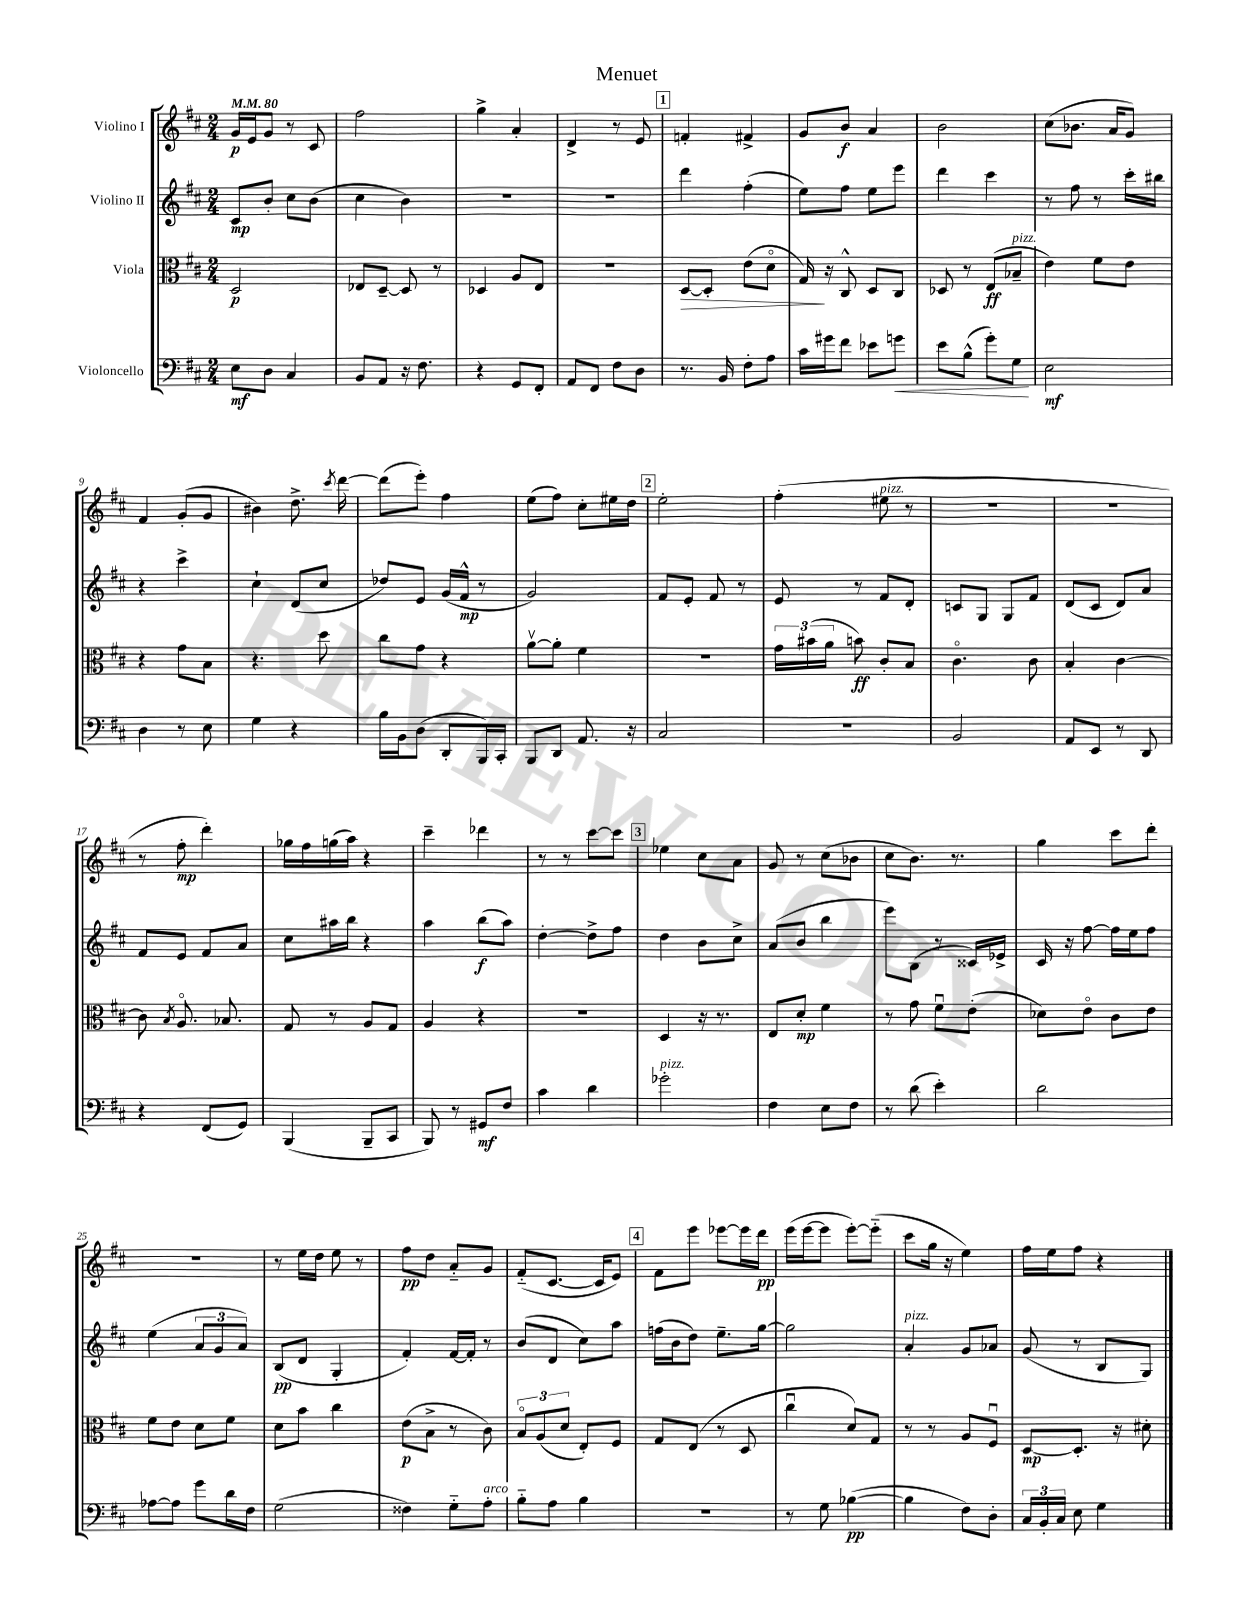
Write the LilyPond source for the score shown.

\header { title = "Menuet" }
<<
\new StaffGroup <<
\new Staff = "s0" \with { instrumentName = "Violino I" } {
    \clef treble \key d \major \numericTimeSignature \time 2/4 \tempo 4 = 80
    \autoBeamOff g'16[\p e'16 g'8] r8 cis'8 |
    fis''2 |
    g''4-> a'4-. |
    d'4-> r8 e'8 |
    \mark \markup { \box "1" } f'4-. fis'4-> |
    g'8[ b'8]\f a'4 |
    b'2 |
    cis''8[( bes'8.] a'16[ g'8]) |
    fis'4 g'8[-.( g'8] |
    bis'4) d''8.-> \acciaccatura { cis'''8 } d'''16~ |
    d'''8[( e'''8]-.) fis''4 |
    e''8[( fis''8]) cis''8[-. eis''16 d''16] |
    \mark \markup { \box "2" } e''2-. |
    fis''4-.( eis''8^\markup { \italic "pizz." } r8 |
    R2 |
    r2 |
    r8 fis''8-.\mp d'''4-.) |
    ges''16[ fis''16 g''16( a''16]) r4 |
    cis'''4-- des'''4 |
    r8 r8 cis'''8[~ cis'''8] |
    \mark \markup { \box "3" } ees''4 cis''8[ a'8] |
    g'8 r8 cis''8[( bes'8] |
    cis''8[ b'8.]) r8. |
    g''4 cis'''8[ d'''8]-. |
    r2 |
    r8 e''16[ d''16] e''8 r8 |
    fis''8[\pp d''8] a'8[-_ g'8] |
    fis'8[-_( cis'8.]~ cis'16[ e'8]) |
    \mark \markup { \box "4" } fis'8[ e'''8] ees'''8[~ ees'''16 d'''16]\pp |
    e'''16[( e'''16~ e'''8] e'''8[~-.) e'''8]-_( |
    cis'''8[ g''16] r16 e''4) |
    fis''16[ e''16 fis''8] r4 \bar "|." |
}
\new Staff = "s1" \with { instrumentName = "Violino II" } {
    \clef treble \key d \major \numericTimeSignature \time 2/4
    \autoBeamOff cis'8[\mp b'8]-. cis''8[ b'8]( |
    cis''4 b'4) |
    R2 |
    R2 |
    \mark \markup { \box "1" } d'''4 fis''4-.( |
    e''8[) fis''8] e''8[ e'''8] |
    d'''4 cis'''4 |
    r8 fis''8 r8 cis'''16[-. bis''16] |
    r4 cis'''4-> |
    cis''4-! d'8[( cis''8] |
    des''8[) e'8] g'16[( fis'16]-^\mp r8 |
    g'2) |
    \mark \markup { \box "2" } fis'8[ e'8]-. fis'8 r8 |
    e'8 r8 fis'8[ d'8]-. |
    c'8[ g8] g8[ fis'8] |
    d'8[( cis'8] d'8[) a'8] |
    fis'8[ e'8] fis'8[ a'8] |
    cis''8[ ais''16 b''16] r4 |
    a''4 b''8[\f( a''8]) |
    d''4~-. d''8[-> fis''8] |
    \mark \markup { \box "3" } d''4 b'8[ cis''8]-> |
    a'8[( b'8] b''4 |
    e'''8[) b8]( r8 cisis'16[) ees'16]-> |
    cis'16 r16 fis''8~ fis''16[ e''16 fis''8] |
    e''4( \tuplet 3/2 { a'8[ g'8 a'8]) } |
    b8[\pp( d'8] g4-. |
    fis'4-.) fis'16[~ fis'16]-. r8 |
    b'8[( d'8] cis''8[) a''8] |
    \mark \markup { \box "4" } f''16[( b'16 d''8]) e''8.[-- g''16]~ |
    g''2 |
    a'4-.^\markup { \italic "pizz." } g'8[ aes'8] |
    g'8( r8 b8[ g8]) \bar "|." |
}
\new Staff = "s2" \with { instrumentName = "Viola" } {
    \clef alto \key d \major \numericTimeSignature \time 2/4
    \autoBeamOff d2\p |
    ees8[ d8]~-- d8 r8 |
    des4 a8[ e8] |
    R2 |
    \mark \markup { \box "1" } d8[~\> d8]-. e'8[( d'8]\flageolet |
    g16\!) r16 cis8-^ d8[ cis8] |
    des8 r8 e8[\ff( bes8]--^\markup { \italic "pizz." } |
    e'4) fis'8[ e'8] |
    r4 g'8[ b8] |
    r4. d''8 |
    cis''8[ g'8] r4 |
    a'8[~\upbow a'8]-. fis'4 |
    \mark \markup { \box "2" } r2 |
    \tuplet 3/2 { g'16[ bis'16( a'16] } b'8\ff) cis'8[-. b8] |
    cis'4.\flageolet cis'8 |
    b4-. cis'4~ |
    cis'8 \acciaccatura { b8 } a8.\flageolet bes8. |
    g8 r8 a8[ g8] |
    a4 r4 |
    R2 |
    \mark \markup { \box "3" } d4 r16 r8. |
    e8[ d'8]-.\mp fis'4 |
    r8 g'8 fis'8[\downbow e'8]-.( |
    des'8[) e'8]\flageolet cis'8[ e'8] |
    fis'8[ e'8] d'8[ fis'8] |
    d'8[ b'8] cis''4 |
    e'8[\p( b8]-> r8 cis'8) |
    \tuplet 3/2 { b8[\flageolet a8( d'8] } e8[-.) fis8] |
    \mark \markup { \box "4" } g8[ e8]( r8 d8 |
    cis''4\downbow d'8[) g8] |
    r8 r8 a8[ fis8]\downbow |
    d8[~\mp d8.]-. r16 dis'8-. \bar "|." |
}
\new Staff = "s3" \with { instrumentName = "Violoncello" } {
    \clef bass \key d \major \numericTimeSignature \time 2/4
    \autoBeamOff e8[\mf d8] cis4 |
    b,8[ a,8] r16 fis8. |
    r4 g,8[ fis,8]-. |
    a,8[ fis,8] fis8[ d8] |
    \mark \markup { \box "1" } r8. b,16 fis8[-. a8] |
    cis'16[ gis'16 fis'8] ees'8[ g'8]\< |
    e'8[ b8]-^( g'8[-.) g8]\! |
    e2\mf |
    d4 r8 e8 |
    g4 r4 |
    b16[ b,16 d8]( d,8[-. b,,16) cis,16]-. |
    b,,8[ d,8] a,8. r16 |
    \mark \markup { \box "2" } cis2 |
    R2 |
    b,2 |
    a,8[ e,8] r8 d,8 |
    r4 fis,8[( g,8]) |
    b,,4( b,,8[-- cis,8] |
    b,,8) r8 gis,8[\mf fis8] |
    cis'4 d'4 |
    \mark \markup { \box "3" } ges'2-.^\markup { \italic "pizz." } |
    fis4 e8[ fis8] |
    r8 d'8( e'4-.) |
    d'2 |
    aes8[~ aes8] g'8[ d'16 fis16] |
    g2( |
    fisis4) g8[-_ a8]-.^\markup { \italic "arco" } |
    b8[-_ a8] b4 |
    \mark \markup { \box "4" } r2 |
    r8 g8 bes4~\pp( |
    bes4 fis8[) d8]-. |
    \tuplet 3/2 { cis16[ b,16-. cis16] } e8 g4 \bar "|." |
}
>>
>>
